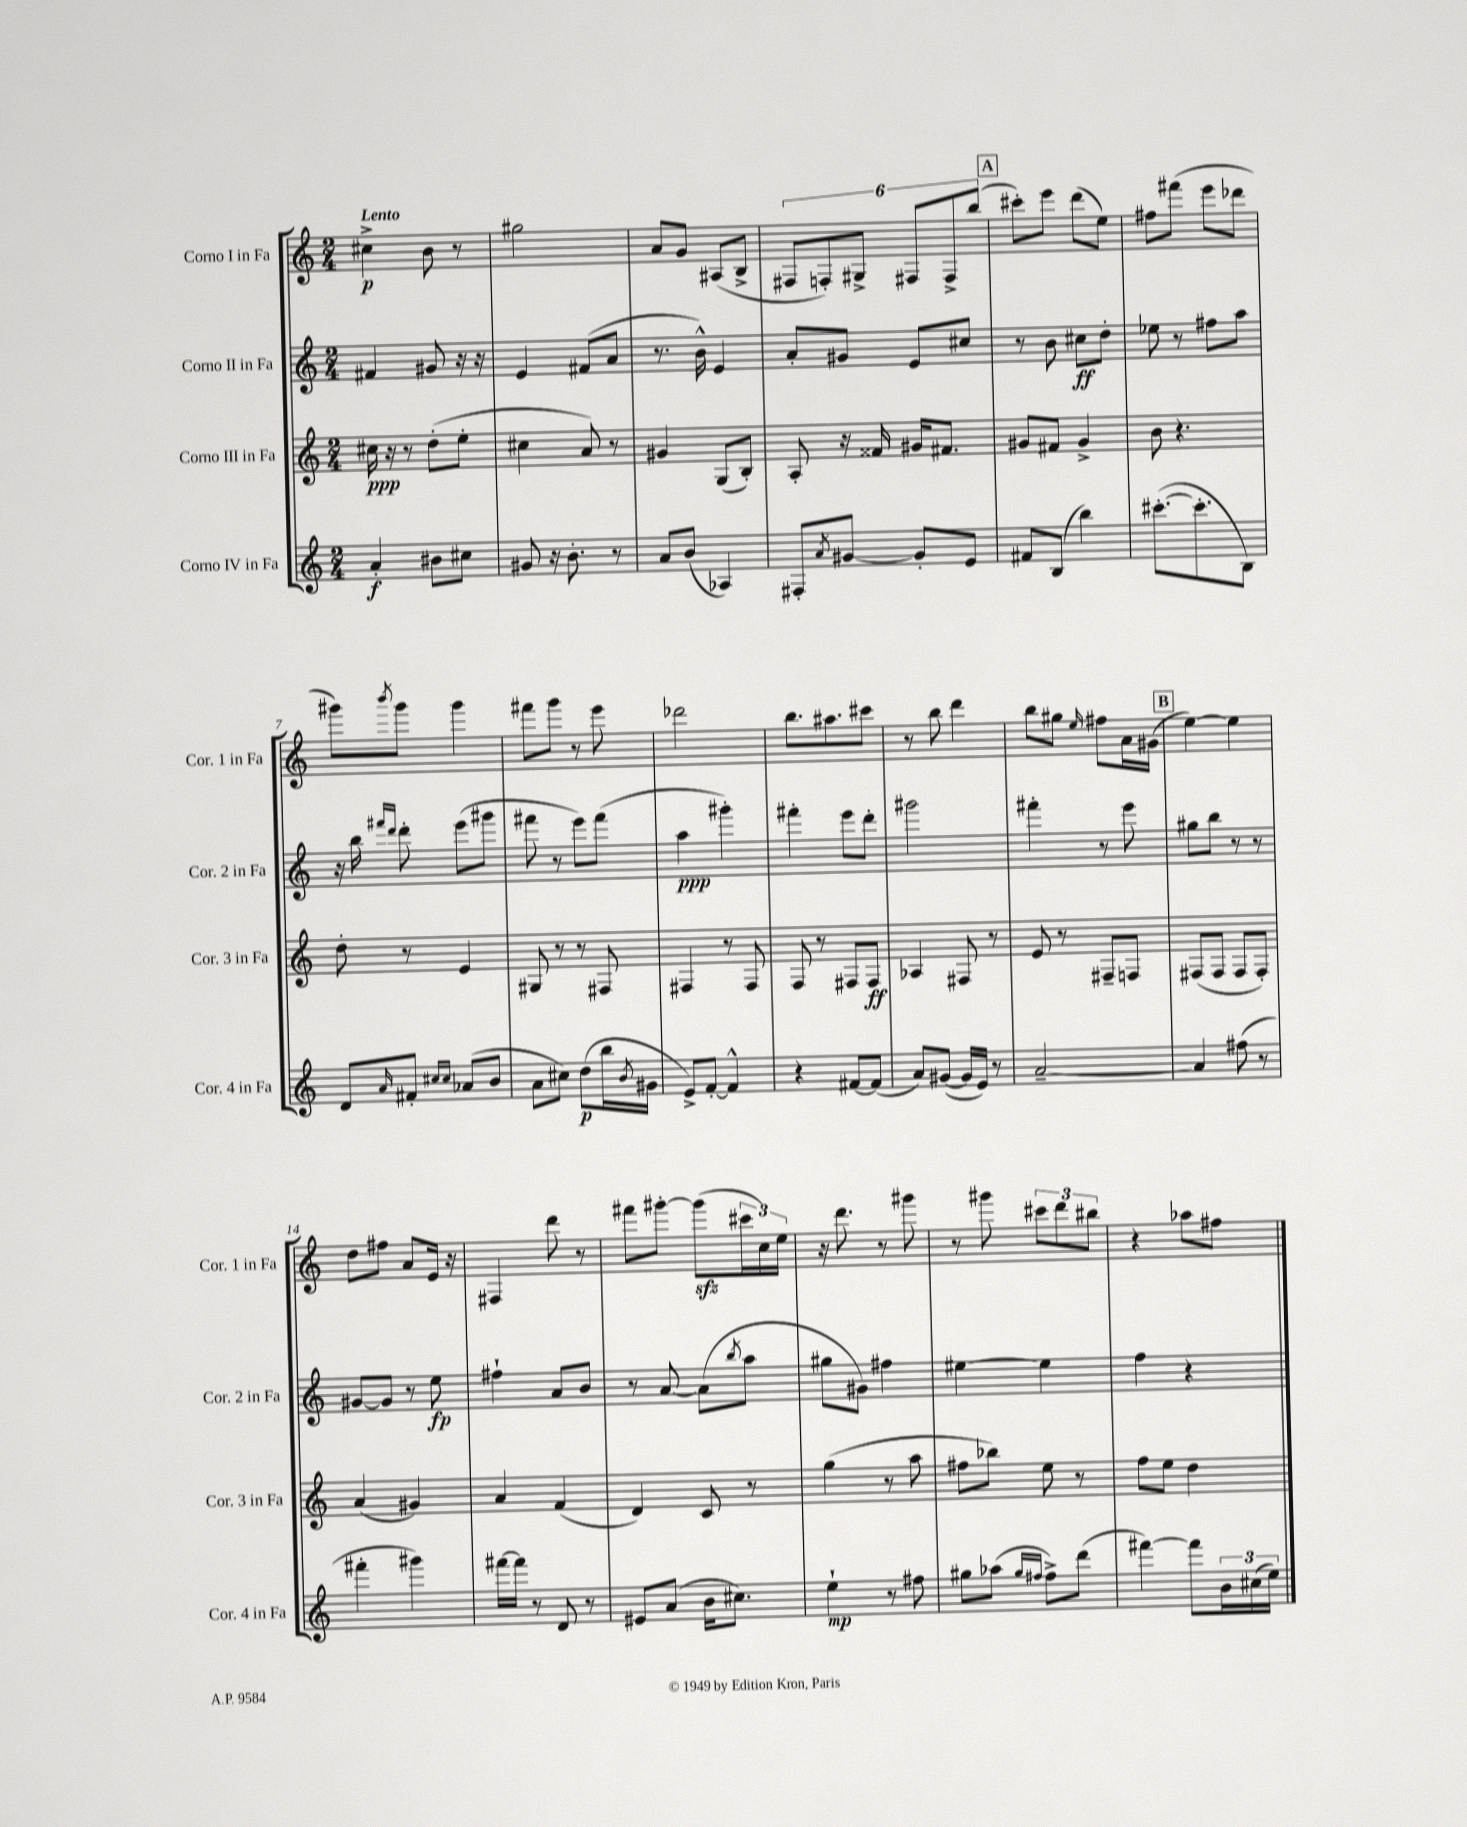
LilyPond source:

<<
\new StaffGroup <<
\new Staff = "s0" \with { instrumentName = "Corno I in Fa" shortInstrumentName = "Cor. 1 in Fa" } {
    \clef treble \key c \major \numericTimeSignature \time 2/4 \tempo "Lento"
    cis''4->\p b'8 r8 |
    gis''2 |
    a'8 g'8 ais8( b8-> |
    \tuplet 6/4 { fis8 f8-.) gis8-> fis8 fis8-> b''8( } |
    \mark \markup { \box "A" } cis'''8-.) e'''8 d'''8( e''8) |
    fis''8 fis'''8( e'''8 des'''8 |
    gis'''8) \acciaccatura { b'''8 } gis'''8 gis'''4 |
    fis'''8 g'''8 r8 e'''8 |
    des'''2 |
    b''8. ais''8. cis'''8 |
    r8 b''8 d'''4 |
    b''8 gis''8 \grace { e''16 } fis''8 a'16 gis'16( |
    \mark \markup { \box "B" } e''4~) e''4 |
    d''8 fis''8 a'8 e'16 r16 |
    fis4 d'''8 r8 |
    fis'''8 gis'''8~-. gis'''8\sfz( \tuplet 3/2 { cis'''16 c''16) e''16 } |
    r16 d'''8. r8 gis'''8 |
    r8 gis'''8 \tuplet 3/2 { cis'''8 d'''8 bis''8 } |
    r4 aes''8 fis''8 \bar "|." |
}
\new Staff = "s1" \with { instrumentName = "Corno II in Fa" shortInstrumentName = "Cor. 2 in Fa" } {
    \clef treble \key c \major \numericTimeSignature \time 2/4
    fis'4 gis'8 r16 r16 |
    e'4 fis'8( a'8 |
    r8. b'16-^) e'4 |
    a'8-. gis'8 e'8 cis''8 |
    \mark \markup { \box "A" } r8 b'8 cis''8\ff d''8-. |
    ees''8 r8 fis''8 a''8 |
    r16 b''16 \grace { fis'''16 d'''16 } d'''8-. e'''8( gis'''8 |
    fis'''8 r8 e'''8) fis'''8( |
    a''4\ppp gis'''4-.) |
    fis'''4-. e'''8 d'''8-. |
    gis'''2 |
    fis'''4-. r8 e'''8 |
    \mark \markup { \box "B" } gis''8 b''8 r8 r8 |
    gis'8~ gis'8 r8 e''8\fp |
    fis''4-! a'8 b'8 |
    r8 a'8~ a'8( \acciaccatura { b''8 } a''8 |
    gis''8 gis'8) fis''4 |
    eis''4~ eis''4 |
    f''4 r4 \bar "|." |
}
\new Staff = "s2" \with { instrumentName = "Corno III in Fa" shortInstrumentName = "Cor. 3 in Fa" } {
    \clef treble \key c \major \numericTimeSignature \time 2/4
    cis''16\ppp r16 r8 d''8-.( e''8-. |
    cis''4 a'8) r8 |
    gis'4 g8( b8-.) |
    a8-. r16 fisis'16 gis'16 fis'8. |
    \mark \markup { \box "A" } gis'8 fis'8 gis'4-> |
    b'8 r4. |
    d''8-. r8 e'4 |
    gis8 r8 r8 fis8 |
    fis4 r8 fis8 |
    f8 r8 fis8 fis8\ff |
    aes4 fis8 r8 |
    e'8 r8 fis8-- f8 |
    \mark \markup { \box "B" } fis8( fis8 fis8 fis8-.) |
    a'4( gis'4) |
    a'4 f'4( |
    d'4) c'8 r8 |
    g''4( r8 a''8 |
    fis''8 bes''8) e''8 r8 |
    f''8 e''8 d''4 \bar "|." |
}
\new Staff = "s3" \with { instrumentName = "Corno IV in Fa" shortInstrumentName = "Cor. 4 in Fa" } {
    \clef treble \key c \major \numericTimeSignature \time 2/4
    a'4-.\f bis'8 cis''8 |
    gis'8 r16 b'8.-. r8 |
    a'8 b'8( aes4) |
    fis8-. \acciaccatura { a'8 } gis'8~ gis'8-. e'8 |
    \mark \markup { \box "A" } fis'8 b8( b''4) |
    cis'''8.~-.( cis'''8.-. b8) |
    d'8 \grace { a'16 } fis'8-. \grace { cis''16 cis''16 } aes'8( b'8 |
    a'8 cis''8) d''8\p( b''16 \acciaccatura { b'8 } gis'16 |
    e'8->) f'8~-. f'4-^ |
    r4 fis'8~ fis'8( |
    a'8) gis'8~( gis'16 e'16) r8 |
    a'2~-- |
    \mark \markup { \box "B" } a'4 fis''8( r8 |
    fis'''4-. gis'''4) |
    fis'''16~ fis'''16 r8 d'8 r8 |
    eis'8 a'8( b'16 cis''8.) |
    e''4-!\mp r8 fis''8 |
    gis''8 aes''8( \grace { gis''16 fis''16 } fis''8->) d'''8( |
    fis'''4~) fis'''8 \tuplet 3/2 { b'16 cis''16( e''16) } \bar "|." |
}
>>
>>
